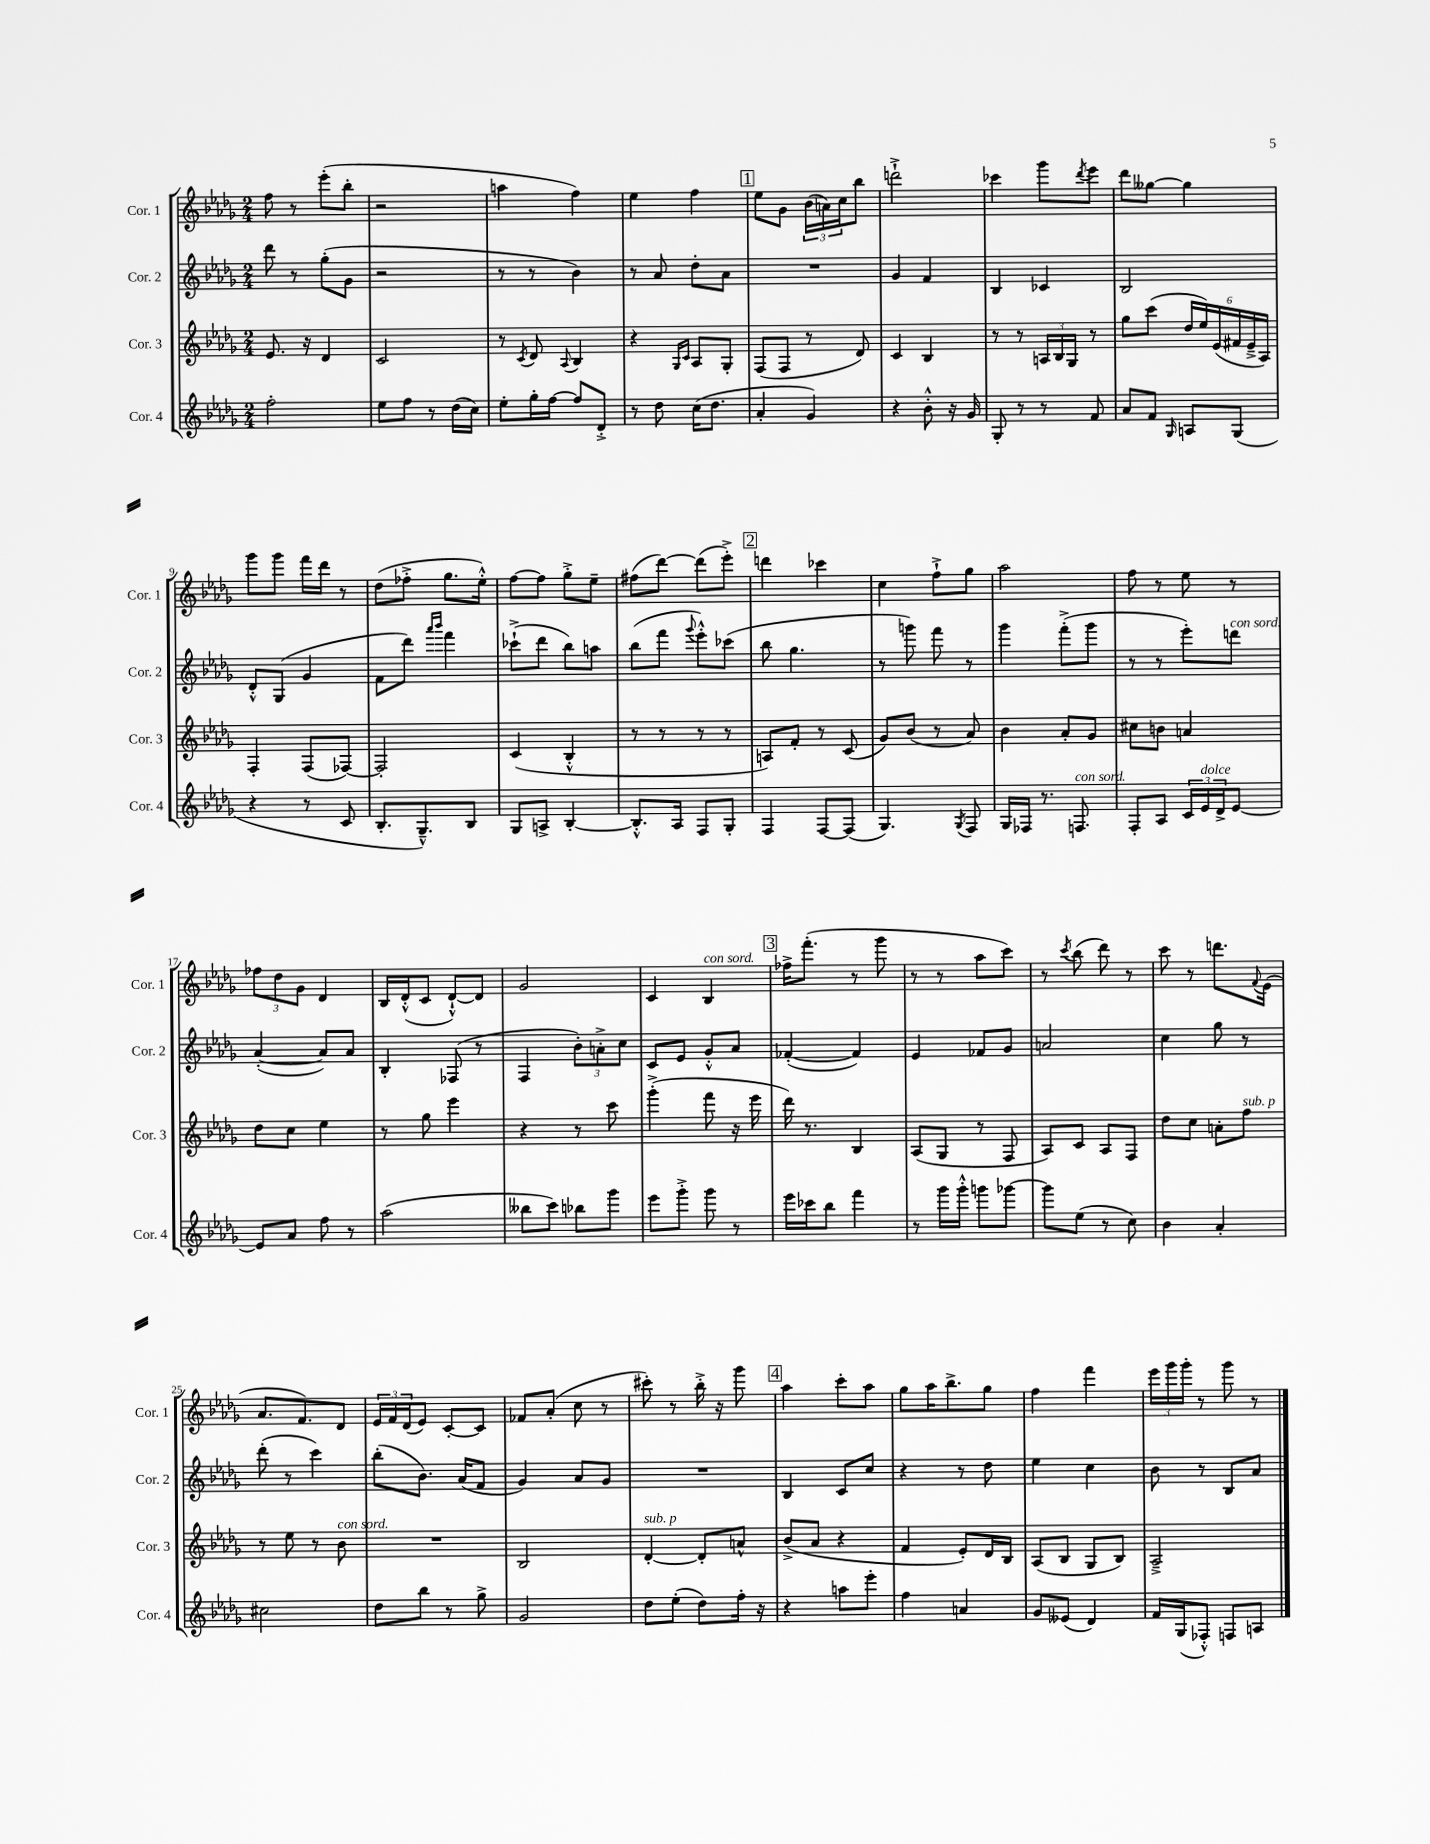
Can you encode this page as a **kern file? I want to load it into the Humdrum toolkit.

**kern	**kern	**kern	**kern
*part4	*part3	*part2	*part1
*staff4	*staff3	*staff2	*staff1
*I"Cor. 4	*I"Cor. 3	*I"Cor. 2	*I"Cor. 1
*I'Cor. 4	*I'Cor. 3	*I'Cor. 2	*I'Cor. 1
*clefG2	*clefG2	*clefG2	*clefG2
*k[b-e-a-d-g-]	*k[b-e-a-d-g-]	*k[b-e-a-d-g-]	*k[b-e-a-d-g-]
*M2/4	*M2/4	*M2/4	*M2/4
=1	=1	=1	=1
2ff'\	8.e-/	8ddd-\	8ff\
.	.	8r	8r
.	16r	.	.
.	4d-/	(8gg-'\L	(8eee-'\L
.	.	8g-\J	8bb-'\J
=2	=2	=2	=2
8ee-\L	2c/	2r	2r
8ff\J	.	.	.
8r	.	.	.
(16dd-\LL	.	.	.
16cc\JJ)	.	.	.
=3	=3	=3	=3
8ee-'\L	8r	8r	4aan\
.	8qc/	.	.
16gg-'\L	8d-/	8r	.
[16ff\JJ	.	.	.
.	8qqA-/	.	.
8ff/L]	4B-/	4b-\)	4ff\)
8d-'^/J	.	.	.
=4	=4	=4	=4
8r	4r	8r	4ee-\
8dd-\	.	8a-/	.
.	16qqG-/LL	.	.
.	16qqc/JJ	.	.
(16cc\KL	8A-/L	8dd-'\L	4ff\
8.dd-\J	.	.	.
.	8G-'/J	8a-\J	.
!!LO:REH:place=s1:t=1
=5	=5	=5	=5
4a-'/	(8F/L	2r	8ee-\L
.	8F/J	.	8g-\J
4g-/)	8r	.	(24b-\LL
.	.	.	24an\)
.	.	.	24cc\J
.	8d-/)	.	8bb-\J
=6	=6	=6	=6
4r	4c/	4g-/	2dddn`^\
8b-'^^\	4B-/	4f/	.
16r	.	.	.
16g-/	.	.	.
=7	=7	=7	=7
8G-'/	8r	4B-/	4ccc-X\
8r	8r	.	.
8r	24An/LL	4c-X/	8ggg-\L
.	24B-/	.	.
.	24G-/JJ	.	.
.	.	.	8qddd-/
8f/	8r	.	8eee-\J
=8	=8	=8	=8
8a-/L	8gg-\L	2B-/	8ddd-\L
8f/J	(8ccc\J	.	[8gg--X\J
16qqG-/	.	.	.
8An/L	24dd-/LL	.	4gg--\]
.	24ee-/)	.	.
.	(24e-/	.	.
(8G-/J	24f#X/	.	.
.	24e-~^/	.	.
.	24A-/JJ)	.	.
!!LO:LB:g=z
=9	=9	=9	=9
4r	4F'/	8d-'^^/L	8ggg-\L
.	.	(8G-/J	8ggg-\J
8r	(8F/L	4g-/	16fff\LL
.	.	.	16ddd-\JJ
8c/	[8F-X/J)	.	8r
=10	=10	=10	=10
8.B-'/L	2F-'/]	8f\L	(8dd-\L
.	.	8ddd-\J)	8ff-X'^\J
8.G-~^^/)	.	.	.
.	.	16qqaaa-/LL	.
.	.	16qqbbb-/JJ	.
.	.	4fff\	8.gg-\L
8B-/J	.	.	.
.	.	.	16ee-'^^\Jk)
=11	=11	=11	=11
8G-/L	(4c/	(8ccc-X`^\L	[8ff\L
8An^/J	.	8ddd-\J	8ff\J]
[4B-'/	4B-'^^/	8bb-\L)	8gg-'^\L
.	.	8aan\J	8ee-~\J
=12	=12	=12	=12
8.B-'^^/L]	8r	(8bb-\L	(8ff#X\L
.	8r	8fff\J	[8ddd-\J)
16A-/Jk	.	.	.
.	.	8qqggg-/	.
8F/L	8r	8eee-'^^\L)	(8ddd-\L]
8G-'/J	8r	(8ccc-X\J	8eee-'^\J)
!!LO:REH:place=s1:t=2
=13	=13	=13	=13
4F/	8An/L)	8bb-\	4dddn\
.	8f'/J	4.gg-\	.
[8F/L	8r	.	4ccc-X\
(8F/J]	(8c/	.	.
=14	=14	=14	=14
4.G-/)	8g-/L)	8r	4cc\
.	(8b-/J	8gggn\)	.
.	8r	8fff\	8ff`^\L
8qG-/	.	.	.
8F/	8a-/)	8r	8gg-\J
=15	=15	=15	=15
16G-/LL	4b-\	4ggg-\	2aa-\
16F-X/JJ	.	.	.
8.r	.	.	.
.	8a-'/L	(8fff'^\L	.
!LO:TX:a:i:t=con sord.	!	!	!
8.Fn/	.	.	.
.	8g-/J	8ggg-\J	.
=16	=16	=16	=16
8F'/L	8cc#X\L	8r	8ff\
8A-/J	8bn\J	8r	8r
24c/LL	4an/	8eee-'\L)	8ee-\
!LO:TX:a:i:t=dolce	!	!	!
24e-/	.	.	.
24d-^/J	.	.	.
!	!	!LO:TX:a:i:t=con sord.	!
[8e-/J	.	8dddn\J	8r
!!LO:LB:g=z
=17	=17	=17	=17
8e-/L]	8dd-\L	([4a-'/	12ff-X\L
.	.	.	12dd-\
8a-/J	8cc\J	.	.
.	.	.	12g-\J
8ff\	4ee-\	8a-/L])	4d-/
8r	.	8a-/J	.
=18	=18	=18	=18
(2aa-\	8r	4B-'/	16B-/LL
.	.	.	(16d-'^^/J
.	8gg-\	.	8c/J
.	4eee-\	(8F-X/	[8d-`^^/L)
.	.	8r	8d-/J]
=19	=19	=19	=19
8bb--X\L	4r	4F/	2g-/
8ccc\J)	.	.	.
8bb-X\L	8r	12b-'\L)	.
.	.	12an'^\	.
8ggg-\J	8ccc\	.	.
.	.	12cc\J	.
=20	=20	=20	=20
8eee-\L	(4ggg-'^\	8c/L	4c/
8ggg-'^\J	.	8e-/J	.
!	!	!	!LO:TX:a:i:t=con sord.
8ggg-\	8fff\	8g-'^^/L	4B-/
8r	16r	8a-/J	.
.	16eee-\	.	.
!!LO:REH:place=s1:t=3
=21	=21	=21	=21
16eee-\LL	16ddd-\)	([4f-X'/	16ff-X^\KL
16ccc-X\J	8.r	.	(8.fff'\J
8bb-\J	.	.	.
4fff\	4B-/	4f-/])	8r
.	.	.	8ggg-\
=22	=22	=22	=22
8r	(8A-/L	4e-/	8r
16ggg-\LL	8G-/J	.	8r
16ggg-'^^\JJ	.	.	.
8gggn\L	8r	8f-X/L	8aa-\L
[8ggg-X\J	8F/	8g-/J	8ccc\J)
=23	=23	=23	=23
8ggg-\L]	8A-/L)	2an/	8r
.	.	.	8qccc/
(8ee-\J	8c/J	.	(8bb-\
8r	8A-/L	.	8ddd-\)
8cc\)	8F/J	.	8r
=24	=24	=24	=24
4b-\	8dd-\L	4cc\	8ccc\
.	8cc\J	.	8r
4a-'/	8an'\L	8gg-\	8.dddn\L
!	!LO:TX:a:i:t=sub. p	!	!
.	8ff\J	8r	.
.	.	.	8qqf/
.	.	.	(16e-\Jk
!!LO:LB:g=z
=25	=25	=25	=25
2cc#X\	8r	(8ddd-'\	8.a-/L
.	8ee-\	8r	.
.	.	.	8.f/)
.	8r	4ccc\)	.
!	!LO:TX:a:i:t=con sord.	!	!
.	8b-\	.	8d-/J
=26	=26	=26	=26
8dd-\L	2r	(8bb-'\L	24e-/LL
.	.	.	24f/
.	.	.	(24d-/J
8bb-\J	.	8.b-\J)	8e-/J)
8r	.	.	[8c'/L
.	.	(16a-/KL	.
8gg-^\	.	8f/J	8c/J]
=27	=27	=27	=27
2g-/	2B-/	4g-/)	8f-X/L
.	.	.	(8a-'/J
.	.	8a-/L	8cc\
.	.	8g-/J	8r
=28	=28	=28	=28
!	!LO:TX:a:i:t=sub. p	!	!
8dd-\L	[4d-'/	2r	8ccc#X'\)
(8ee-'\J	.	.	8r
8dd-\L)	8d-'/L]	.	16bb-'^\
.	.	.	16r
16ff'\Jk	8an^^/J	.	8ggg-\
16r	.	.	.
!!LO:REH:place=s1:t=4
=29	=29	=29	=29
4r	(8b-^/L	4B-/	4aa-\
.	8a-/J	.	.
8aan\L	4r	8c/L	8ccc'\L
8eee-'\J	.	8cc/J	8aa-\J
=30	=30	=30	=30
4ff\	4f/	4r	8gg-\L
.	.	.	16aa-\K
.	.	.	8.bb-^\
4an/	8e-'/L)	8r	.
.	16d-/L	8dd-\	8gg-\J
.	16B-/JJ	.	.
=31	=31	=31	=31
8g-/L	(8A-/L	4ee-\	4ff\
(8e--X/J	8B-/J	.	.
4d-/)	8G-/L	4cc\	4fff\
.	8B-/J)	.	.
=32	=32	=32	=32
16f/LL	2A-~^/	8b-\	24eee-\LL
.	.	.	24ggg-\
(16G-/J	.	.	.
.	.	.	24ggg-'\JJ
8F-X'^^/J)	.	8r	8r
8Fn/L	.	8B-/L	8ggg-\
8An/J	.	8a-/J	8r
==	==	==	==
*-	*-	*-	*-
